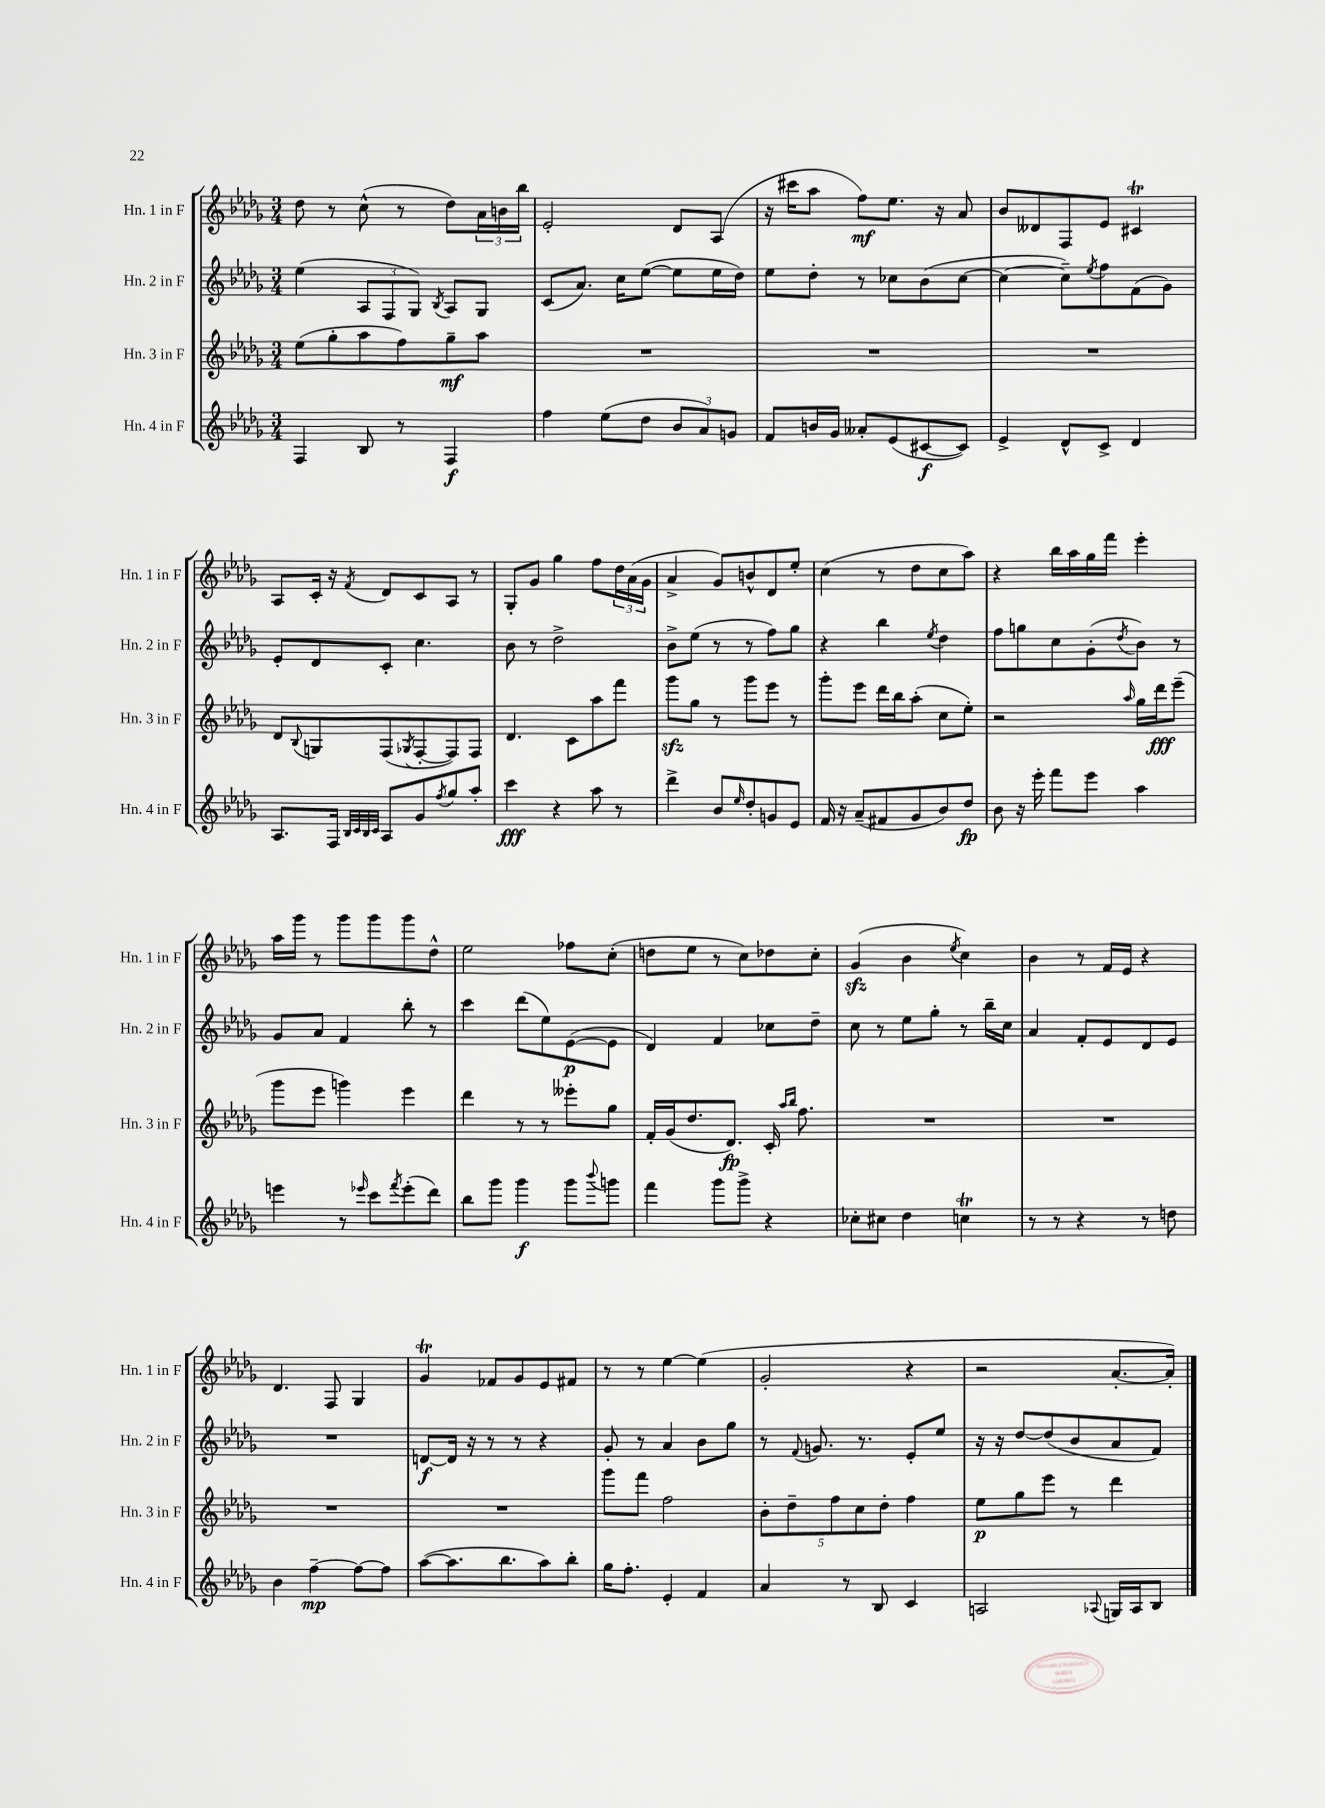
<<
\new StaffGroup <<
\new Staff = "s0" \with { instrumentName = "Hn. 1 in F" shortInstrumentName = "Hn. 1 in F" } {
    \clef treble \key des \major \numericTimeSignature \time 3/4
    des''8 r8 c''8-^( r8 des''8) \tuplet 3/2 { aes'16 b'16 bes''16 } |
    ees'2-. des'8 aes8( |
    r16 cis'''16 aes''8 f''8\mf) ees''8. r16 aes'8 |
    bes'8 deses'8 f8 ees'8 cis'4\trill |
    aes8 c'16-. r16 \acciaccatura { f'8 } des'8 c'8 aes8 r8 |
    ges8-. ges'8 ges''4 f''8 \tuplet 3/2 { des''16 aes'16( ges'16 } |
    aes'4-> ges'8) b'8-^ des'8 ees''8-. |
    c''4( r8 des''8 c''8 aes''8) |
    r4 bes''16 aes''16 ges''16 f'''16 ees'''4-. |
    aes''16 ges'''16 r8 ges'''8 ges'''8 ges'''8 des''8-^ |
    ees''2 fes''8 c''8-.( |
    d''8 ees''8 r8 c''8) des''8 c''8-. |
    ges'4\sfz( bes'4 \acciaccatura { ees''8 } c''4) |
    bes'4 r8 f'16 ees'16 r4 |
    des'4. f8 ges4 |
    ges'4\trill fes'8 ges'8 ees'8 fis'8 |
    r8 r8 ees''4~ ees''4( |
    ges'2-. r4 |
    r2 aes'8.~-. aes'16-.) \bar "|." |
}
\new Staff = "s1" \with { instrumentName = "Hn. 2 in F" shortInstrumentName = "Hn. 2 in F" } {
    \clef treble \key des \major \numericTimeSignature \time 3/4
    ees''4( \tuplet 3/2 { aes8 f8 ges8) } \acciaccatura { bes8 } aes8 ges8 |
    c'8( aes'8.) c''16 ees''8~( ees''8 ees''16 des''16) |
    ees''8 des''8-. r8 ces''8 bes'8( ces''8~ |
    ces''4~ ces''8--) \acciaccatura { ees''8 } f''8 f'8( ges'8) |
    ees'8-. des'8 c'8-. c''4. |
    bes'8 r8 des''2-> |
    bes'8-> ees''8( r8 r8 f''8) ges''8 |
    r4 bes''4 \acciaccatura { ees''8 } des''4 |
    f''8 g''8 c''8 ges'8-.( \acciaccatura { des''8 } bes'8) r8 |
    ges'8 aes'8 f'4 bes''8-. r8 |
    c'''4 des'''8( ees''8) ees'8~\p( ees'8 |
    des'4) f'4 ces''8 des''8-- |
    c''8 r8 ees''8 ges''8-. r8 bes''16-- c''16 |
    aes'4 f'8-. ees'8 des'8 ees'8 |
    R2. |
    d'8~\f d'16 r16 r8 r8 r4 |
    ges'8-. r8 aes'4 bes'8 ges''8 |
    r8 \appoggiatura { f'8 } g'8. r8. ees'8-. ees''8 |
    r16 r16 des''8~ des''8( bes'8 aes'8 f'8) \bar "|." |
}
\new Staff = "s2" \with { instrumentName = "Hn. 3 in F" shortInstrumentName = "Hn. 3 in F" } {
    \clef treble \key des \major \numericTimeSignature \time 3/4
    ees''8( ges''8-. aes''8 f''8) ges''8--\mf aes''8 |
    R2. |
    R2. |
    R2. |
    des'8 \appoggiatura { bes8 } g8 f8( \acciaccatura { ges8 } f8~-. f8) f8 |
    des'4. c'8 aes''8 f'''8 |
    ges'''8\sfz ges''8 r8 ges'''8 ees'''8 r8 |
    ges'''8-. ees'''8 des'''16 bes''16 aes''8-.( c''8 ees''8-.) |
    r2 \grace { aes''16 } ges''16 des'''16\fff ees'''8--( |
    ges'''8 ees'''8 g'''4) ees'''4 |
    des'''4 r8 r8 eeses'''8-. ges''8 |
    f'16-. ges'16( des''8. des'8.\fp) c'16-. \grace { aes''16 bes''16 } f''8. |
    R2. |
    R2. |
    R2. |
    R2. |
    ges'''8 f'''8 f''2 |
    \tuplet 5/4 { bes'8-. des''8-- f''8 c''8 des''8-. } f''4 |
    ees''8\p ges''8 ees'''8 r8 des'''4 \bar "|." |
}
\new Staff = "s3" \with { instrumentName = "Hn. 4 in F" shortInstrumentName = "Hn. 4 in F" } {
    \clef treble \key des \major \numericTimeSignature \time 3/4
    f4 bes8 r8 f4\f |
    f''4 ees''8( des''8 \tuplet 3/2 { bes'8 aes'8) g'8 } |
    f'8 b'16 ges'16 aeses'8-. ees'8( cis'8~\f cis'8) |
    ees'4-> des'8-^ c'8-> des'4 |
    aes8. f16 \grace { bes32 c'32 bes32 c'32 } aes8 ges'8 \acciaccatura { f''8 } ges''8 aes''8-. |
    c'''4\fff r4 aes''8 r8 |
    des'''4-> bes'8 \grace { ees''16 } des''8-. g'8 ees'8 |
    f'16 r16 aes'8--( fis'8 ges'8 bes'8) des''8\fp |
    bes'8 r16 ees'''16-. f'''8 ees'''8 aes''4 |
    e'''4 r8 \grace { ees'''16 } c'''8 \acciaccatura { f'''8 } ees'''8-.( des'''8) |
    bes''8 ges'''8 ges'''4\f ges'''8 \appoggiatura { bes'''8 } g'''8 |
    f'''4 ges'''8 ges'''8-> r4 |
    ces''8-. cis''8 des''4 c''4\trill |
    r8 r8 r4 r8 d''8 |
    bes'4 f''4~--\mp f''8~ f''8 |
    aes''8~( aes''8. bes''8. aes''8) bes''8-. |
    ges''16 f''8.-. ees'4-. f'4 |
    aes'4 r8 bes8 c'4 |
    a2 \appoggiatura { aes8 } g16 aes16 bes8 \bar "|." |
}
>>
>>
\layout { \context { \Score \remove "Bar_number_engraver" } }
